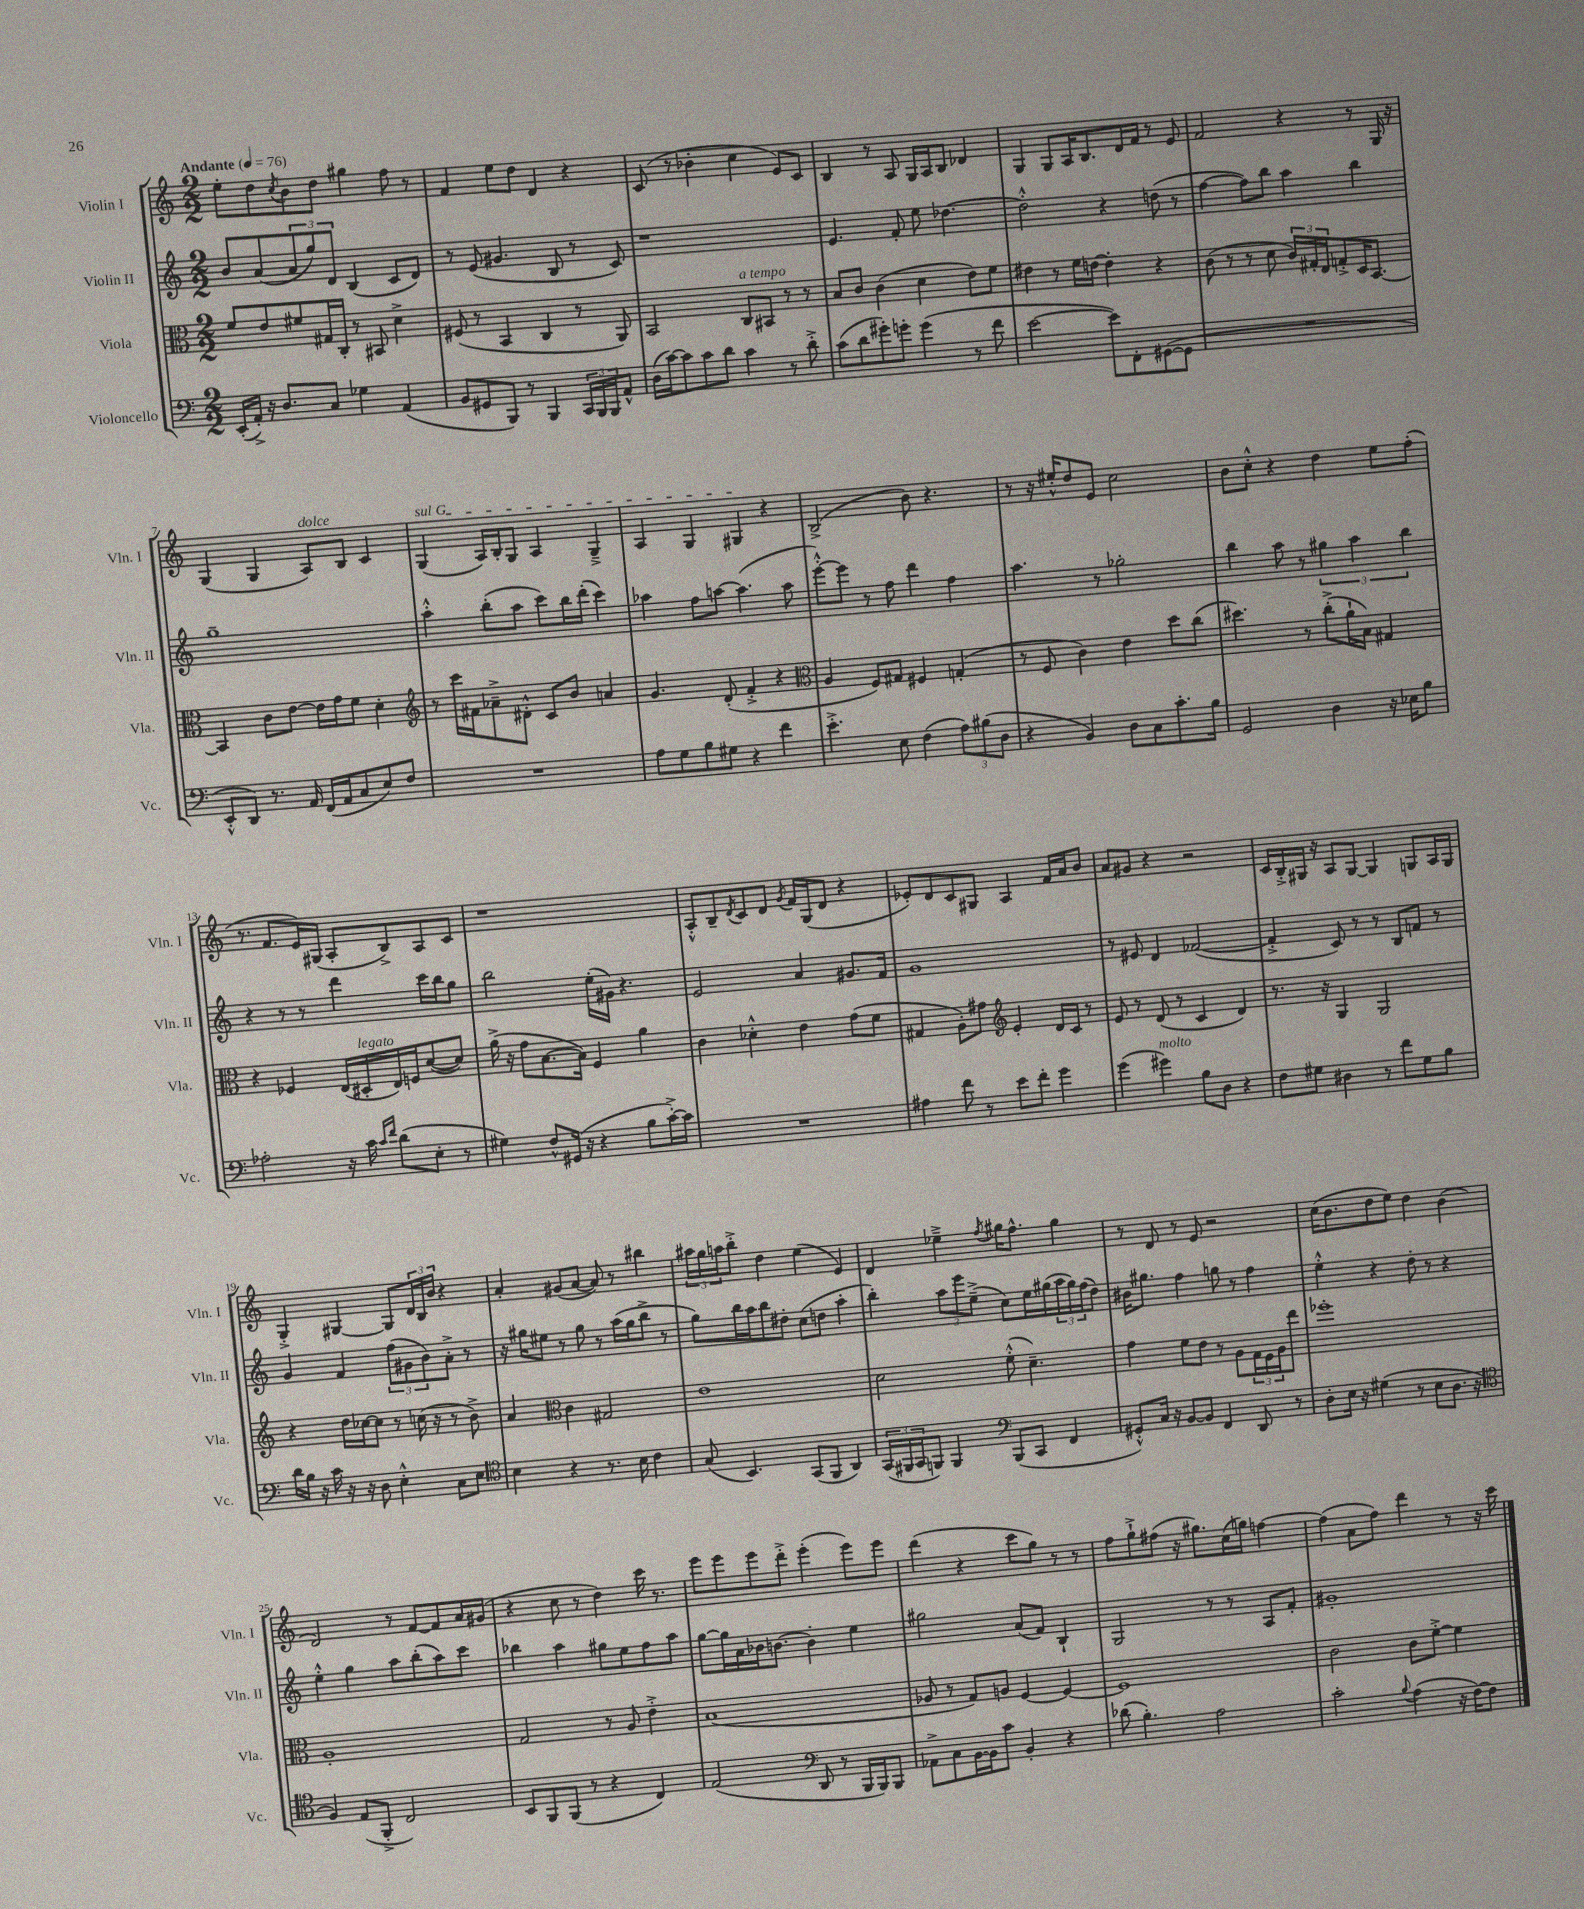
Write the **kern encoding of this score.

**kern	**kern	**kern	**kern
*staff4	*staff3	*staff2	*staff1
*clefF4	*clefC3	*clefG2	*clefG2
*k[]	*k[]	*k[]	*k[]
*M2/2	*M2/2	*M2/2	*M2/2
*MM76	*MM76	*MM76	*MM76
(16EE'	8f	8b	8ee'
16AA'^)	.	.	.
16r	8e	(8a	8dd
8.D	.	.	.
.	.	.	8qcc
.	8f#	12a	8b
.	.	12gg)	.
8C	16G#	.	8dd
.	.	12d	.
.	16C'	.	.
4G-	8r	(4B	4gg#
.	8BB#	.	.
(4AA	4d^	8c	8ff
.	.	8d)	8r
=	=	=	=
8BB	(8F#	8r	4f
8GG#	8r	(8e	.
8BBB)	4BB	4.g#	8ee
8r	.	.	8dd
4BBB	4C	.	4d
.	.	8B	.
24CC	8r	8r	4r
24BBB	.	.	.
24BBB	.	.	.
8AA^^	8AA)	8c)	.
=	=	=	=
(16D	2BB	1r	(8c
[16c)	.	.	.
8c]	.	.	8r
8c	.	.	4b-'
8d	.	.	.
4c	8C	.	4cc
.	8BB#	.	.
8r	8r	.	8e)
8d'^	8r	.	8c
=	=	=	=
(8c	8B	4.e	4B
8d	8c	.	.
8g#')	(4c	.	8r
8g'	.	8f'	8A
(4g	4d	8ee	16G
.	.	.	16A
.	.	[4.dd-	8B
8r	8e)	.	4d-
8f	8f	.	.
=	=	=	=
[2e	4e#	2dd-'^^]	4G
.	8r	.	8G
.	16f	.	16A
.	[16e	.	8.B
8e])	4e']	4r	.
8FF'	.	.	16d
.	.	.	16f
([8GG#	4r	(8dd	8r
8GG#]	.	8r	8e
=	=	=	=
1r	(8c	[4ff	2f
.	8r	.	.
.	8r	8ff])	.
.	8d	8bb	.
.	24c)	4aa	4r
.	24G#'	.	.
.	24E	.	.
.	8G'^	.	.
.	16D	4bb	8r
.	[8.BB	.	.
.	.	.	16G
.	.	.	16r
=	=	=	=
8EE'^^	4BB]	1gg~	(4G
8DD)	.	.	.
8.r	8c	.	4G
.	[8e	.	.
16AA	.	.	.
(16FF	16e]	.	8A)
16AA	16g	.	.
8C	8f	.	8B
8E)	4d'	.	4c
8F	.	.	.
=	=	=	=
*	*clefG2	*	*
1r	8r	4aa'^^	(4G
.	16ccc	.	.
.	16f#	.	.
.	8a-~^	(8bb'	16A)
.	.	.	16B'
.	8d#'^^	8aa	8G
.	8c	8ccc)	4A
.	8b	16bb	.
.	.	(16ddd'	.
.	4a	4ccc)	4G~^
=	=	=	=
8A	4.g	4aa-	4A
8G	.	.	.
8B	.	8ff	4G
8G#	(8d'	[8aa	.
4r	4f'^	(4.aa]	4G#
4f	4r	.	4r
.	.	8aa	.
=	=	=	=
*	*clefC3	*	*
4.e'^	4A	[8eee'^^)	(2B^
.	.	8eee]	.
.	8F)	8r	.
8E	8G#	8ff	.
(4F	4F#	4ddd	8b)
.	.	.	4.r
12A)	(4G'	4ff	.
(12B#	.	.	.
12D	.	.	.
=	=	=	=
4r	8r	4.aa	8r
.	8F	.	16r
.	.	.	16ee#'^^
4BB)	4c)	.	8dd
.	.	8r	8e
8D	4e	2gg-'	2cc
8C	.	.	.
8.c'	8dd	.	.
.	(8cc	.	.
16B	.	.	.
=	=	=	=
2GG	4.dd#)	4bb	8b
.	.	.	8cc'^^
.	.	8aa	4r
.	8r	8r	.
4D	(8cc'^	6gg#	4dd
.	16a`	.	.
.	.	6aa	.
.	16B)	.	.
16r	4G#	.	8ee
16E-	.	.	.
.	.	6bb	.
8B	.	.	(8ff'
=	=	=	=
2A-'	4r	4r	8.r
.	.	.	8.f
.	4F-	8r	.
.	.	8r	16e)
.	.	.	(16G#
16r	(16E	4ddd	8A'
16c	16D#'	.	.
16qqc	.	.	.
16qqf	.	.	.
(8d	16E)	.	8B^)
.	16F	.	.
8E'	([8d	16ccc	8A
.	.	16bb	.
8r	8d])	8gg	8c
=	=	=	=
4G#)	(16a^	2bb	1r
.	16r	.	.
.	8g	.	.
8F^^	[8.B	.	.
(16GG#	.	.	.
16r	16B])	.	.
4r	4F	(16ee'	.
.	.	16g#)	.
.	.	4.r	.
8B	4a	.	.
[16c'^)	.	.	.
16c]	.	.	.
=	=	=	=
1r	4c	2e	8A'^^
.	.	.	8B~
.	.	.	8qd
.	4d-'^^	.	8c
.	.	.	8d
.	.	.	8qg
.	4e	4a	16f
.	.	.	(16G
.	.	.	8d
.	(8g	8.g#	4r
.	8f	.	.
.	.	16f	.
=	=	=	=
4A#	4G#	1g	8e-')
.	.	.	8d
8f	8A')	.	8c
8r	8g#	.	8G#
*	*clefG2	*	*
8e	4e'	.	4A
8f'	.	.	.
4g	16d	.	16f
.	16c	.	16a
.	8r	.	8b
=	=	=	=
(4g	8e	8r	8a
.	8r	8e#	8g#
4g#)	(8d	4d	4r
.	8r	.	.
8B	4c	([2f-	2r
8D	.	.	.
4r	4d)	.	.
=	=	=	=
8F	8.r	4f-'^]	16c
.	.	.	16B'^
8G#	.	.	16G#
.	16r	.	16r
4D#	4G	8c)	8A
.	.	8r	[8G#
8r	2G	8r	4G#]
8f	.	8B	.
8G#	.	8f	8G
8B	.	8r	16A
.	.	.	16G
=	=	=	=
16d	4r	4g	4G'^
16B	.	.	.
16r	.	.	.
16c	.	.	.
16r	16dd	4f	[4G#
16r	[16cc-	.	.
8D	8cc-]	.	.
4E'^^	8r	(12ff	8G#]
.	.	12g#	.
.	(16cc	.	24d
.	.	12b)	24B
.	16r	.	.
.	.	.	24b
8C	8r	8a'^	4r
8E	8b^)	8r	.
=	=	=	=
*clefC4	*	*	*
4B	4a	16r	4a'
.	.	16gg#	.
.	.	8ee#	.
*	*clefC3	*	*
4r	4c	8r	(8g#
.	.	8gg#	[8a
8.r	2G#	8r	8a])
.	.	(16aa	8r
16B	.	16gg#	.
4c	.	8bb^	4bb#
.	.	8r	.
=	=	=	=
(8G	1e	8gg)	24aa#
.	.	.	24gg
.	.	.	24aa
4.BB)	.	16bb	8bb'^
.	.	16aa	.
.	.	8bb	4dd
.	.	8dd#'	.
(8GG	.	(8cc	(4ee
8FF	.	8dd	.
4AA)	.	4aa'	4e)
=	=	=	=
(24GG	2d	4bb')	4d
24FF#	.	.	.
24GG	.	.	.
8FF)	.	.	.
4FF	.	12aa	4ee-~^
.	.	12eee	.
.	.	(12ee~^	.
*clefF4	*	*	*
.	.	.	8qff
(8BBB	(8f'^^	8cc)	16gg#
.	.	.	8.ff^^
8CC	4.d~)	16ee	.
.	.	(16gg#	.
4FF	.	24aa	4gg#
.	.	24gg#)	.
.	.	(24ff	.
.	.	8dd)	.
=	=	=	=
8GG#'^^)	4g	16b#	8r
.	.	8.gg#	.
16C	.	.	8d
16r	.	.	.
[8BB	8f	4ff	8r
8BB]	8e	.	8e
4FF	8r	8gg	2r
.	8A	8r	.
8DD	24G	4ff	.
.	24F	.	.
.	24A	.	.
8r	8ee	.	.
=	=	=	=
8D'	1ff-'	4ee'^^	(16cc
.	.	.	8.b
16E	.	.	.
16r	.	.	.
(4G#	.	4r	8dd
.	.	.	8ee)
8r	.	8dd'	4dd
8E	.	8r	.
8.D	.	4r	(4b
16r	.	.	.
=	=	=	=
*clefC4	*	*	*
4F)	1A'	4ee'^^	2d)
(8E	.	4gg	.
8FF'^	.	.	.
2C)	.	8aa	8r
.	.	(8bb'	[8f
.	.	8aa)	8f]
.	.	8ccc	16a
.	.	.	(16g#
=	=	=	=
8BB	2G	4bb-	4r
8FF	.	.	.
(8FF	.	4aa	8cc
8r	.	.	8r
4r	8r	8gg#	4dd)
.	8A	8ee	.
4C)	4e'^	8ff	16ccc
.	.	.	8.r
.	.	8aa	.
=	=	=	=
(2E	(1B	[8gg	8eee
.	.	16gg]	8eee
.	.	16a	.
.	.	16b-	8eee
.	.	[8.b	.
.	.	.	8ddd'^
*clefF4	*	*	*
8DD	.	4b']	(4eee'
8r	.	.	.
16BBB	.	4ee	8eee)
16BBB)	.	.	.
8BBB	.	.	8eee
=	=	=	=
8AA-^	8A-	2gg#	(4ddd
8C	8r	.	.
[16BB	8G)	.	4r
16BB]	.	.	.
8c	8A	.	.
4BB'	[4F	(8a	8ccc
.	.	8f)	8gg)
4r	4F_	4B`	8r
.	.	.	8r
=	=	=	=
(8d-	1F]	2G	8ff
4.B')	.	.	8gg`^
.	.	.	(8ff#
.	.	.	16r
.	.	.	8.gg#)
2A	.	8r	.
.	.	8r	(16cc
.	.	.	16gg)
.	.	8A	[4ff
.	.	8f'	.
=	=	=	=
2c'	2c	1g#'	(4ff]
.	.	.	8a
.	.	.	8ff)
8qqB	.	.	.
(4A	8c	.	4ddd
.	[8f'^	.	.
16r	4f]	.	8r
[16F)	.	.	.
8F]	.	.	16r
.	.	.	16ccc
==	==	==	==
*-	*-	*-	*-
